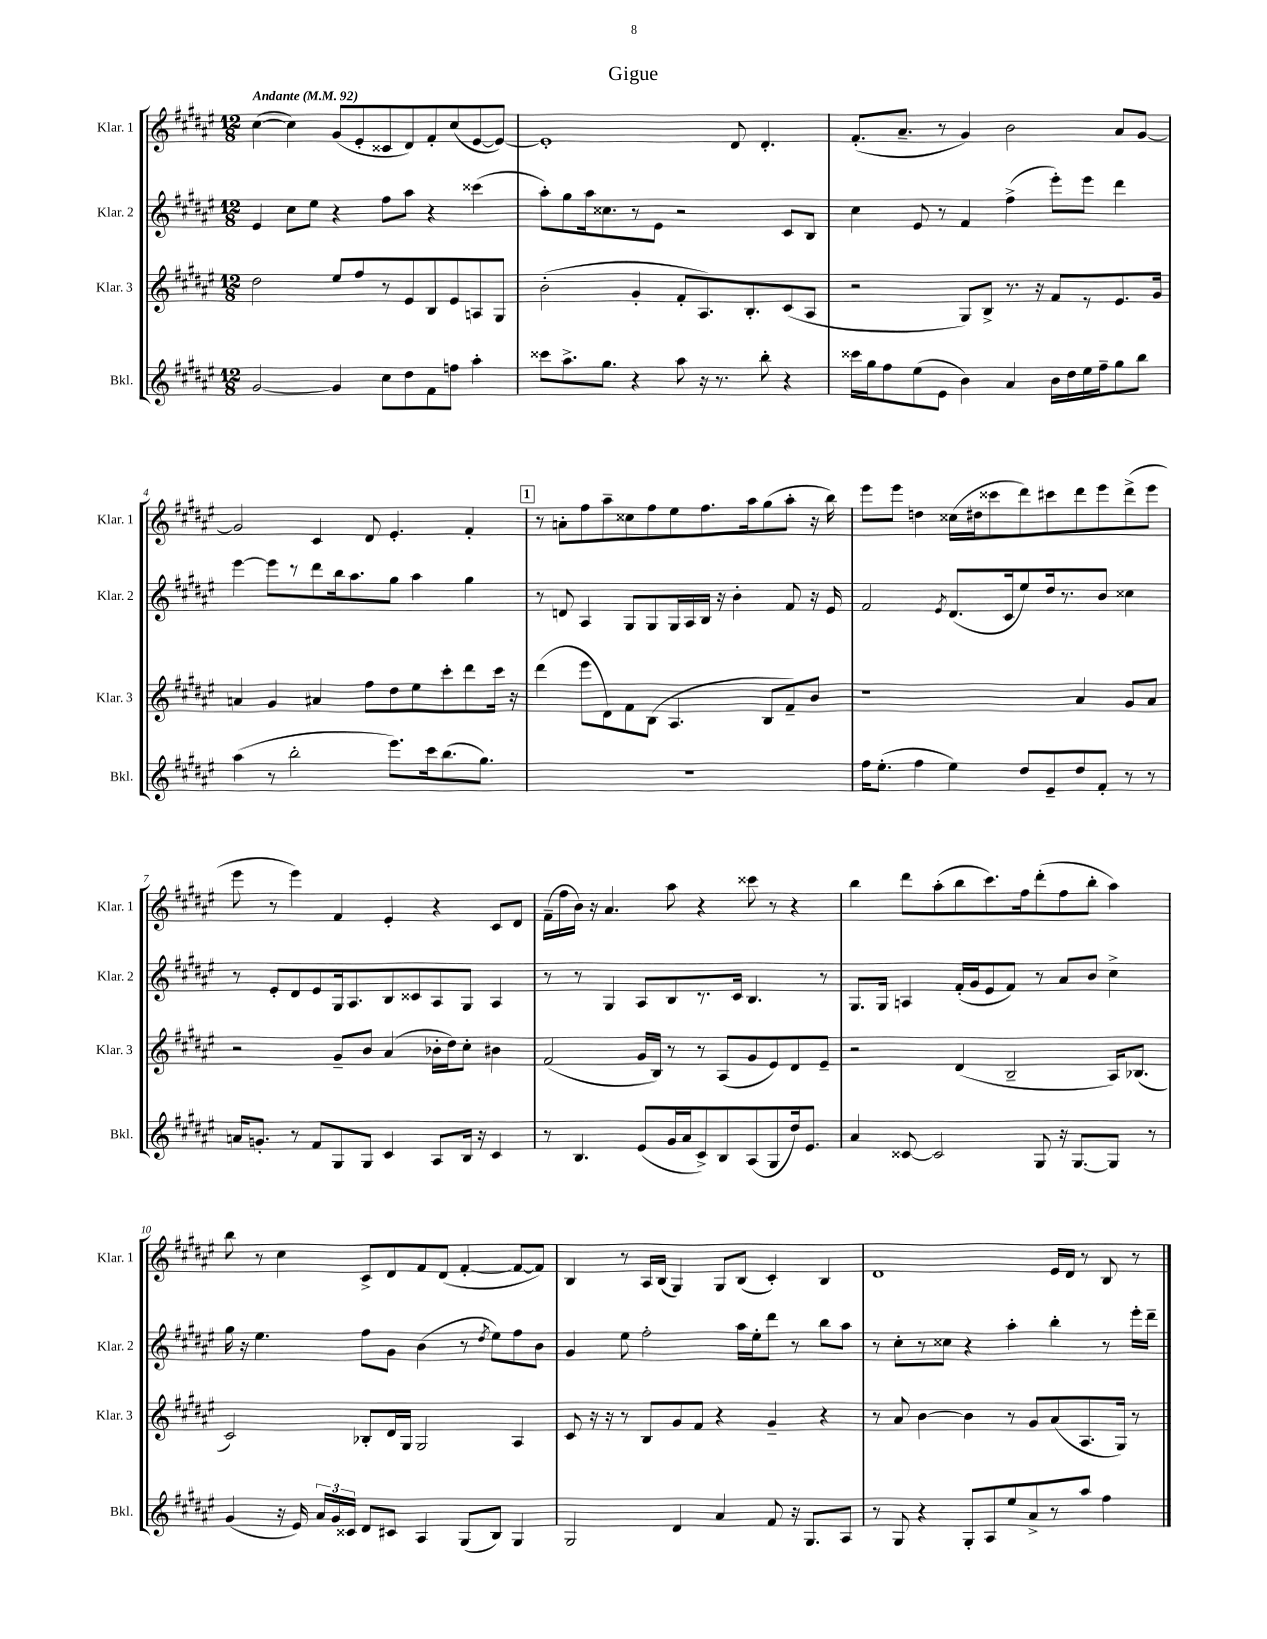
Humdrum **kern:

**kern	**kern	**kern	**kern
*staff4	*staff3	*staff2	*staff1
*clefG2	*clefG2	*clefG2	*clefG2
*k[f#c#g#d#a#e#]	*k[f#c#g#d#a#e#]	*k[f#c#g#d#a#e#]	*k[f#c#g#d#a#e#]
*M12/8	*M12/8	*M12/8	*M12/8
*MM92	*MM92	*MM92	*MM92
[2g#/	2dd#\	4e#/	([4cc#\
.	.	8cc#\L	4cc#\])
.	.	8ee#\J	.
4g#/]	8ee#/L	4r	(8g#/L
.	8ff#/	.	8e#'/
8cc#\L	8r	8ff#\L	8c##/
8dd#\	8e#/	8aa#\J	8d#/)
8f#\	8B/	4r	8f#'/
8ff\J	8e#/	.	(8cc#/
4aa#'\	8A/	(4ccc##\	[8e#/
.	8G#/J	.	8e#/_J)
=	=	=	=
8ccc##\L	(2b'\	8aa#'\L)	1e#']
8.aa#^\	.	8gg#\	.
.	.	16aa#\k	.
8.gg#\J	.	8.cc##\	.
4r	4g#'/	8r	.
.	.	8e#\J	.
8aa#\	8f#'/L	2r	.
16r	8.A#/)	.	.
8.r	.	.	.
.	.	.	8d#/
.	8.B'/	.	.
8bb'\	.	.	4.d#'/
4r	(8c#/	8c#/L	.
.	8A#/J	8B/J	.
=	=	=	=
16ccc##\LL	2r	4cc#\	(8.f#'/L
16gg#\J	.	.	.
8ff#\	.	.	.
.	.	.	8.a#~/J
(8ee#\	.	8e#/	.
8e#\J	.	8r	8r
4b\)	8G#/L)	4f#/	4g#/)
.	8B^/J	.	.
4a#/	8.r	(4ff#^\	2b\
.	16r	.	.
16b\LL	8f#/L	8eee#'\L)	.
16dd#\	.	.	.
16ee#\	8r	8eee#\J	.
16ff#~\J	.	.	.
8gg#\	8.e#/	4ddd#\	8a#/L
8bb\J	.	.	[8g#/J
.	16g#/Jk	.	.
=	=	=	=
(4aa#\	4a/	[4eee#\	2g#/]
8r	4g#/	8eee#\]L	.
2bb'\	.	8r	.
.	4a#/	8ddd#\	4c#/
.	.	16bb\k	.
.	.	8.aa#\	.
.	8ff#\L	.	8d#/
8.eee#\L)	8dd#\	8gg#\J	4.e#'/
.	8ee#\	4aa#\	.
16ccc#\k	.	.	.
(8.bb\	8ccc#'\	.	.
.	8ddd#\	4gg#\	4f#'/
8.gg#\J)	.	.	.
.	16ccc#\Jk	.	.
.	16r	.	.
=	=	=	=
1.r	(4ddd#\	8r	8r
.	.	8d/	8a'\L
.	8eee#\L	4A#/	8ff#\
.	8d#\)	.	8aa#~\
.	8f#\	8G#/L	8cc##\
.	(8B\J	8G#/	8ff#\
.	4.A#/	16G#/L	8ee#\
.	.	16A#/	.
.	.	16B/JJ	8.ff#\
.	.	16r	.
.	.	4b'\	.
.	.	.	16aa#\k
.	8B/L	.	(8gg#\
.	8f#~/)	8f#/	8aa#'\J
.	8b/J	16r	16r
.	.	16e#/	16bb\)
=	=	=	=
16ff#\LK	1r	2f#/	8eee#\L
(8.ee#'\J	.	.	.
.	.	.	8eee#\J
4ff#\	.	.	4dd\
.	.	8qe#/	.
4ee#\)	.	(8.d#/L	(16cc##\LL
.	.	.	16dd#\J
.	.	.	8ccc##\
.	.	16c#/k	.
8dd#/L	.	8ee#/)	8ddd#\)
8e#~/	.	16dd#/k	8ccc#\
.	.	8.r	.
8dd#/	4a#/	.	8ddd#\
8f#'/J	.	8b/J	8eee#\
8r	8g#/L	4cc##\	(8ddd#^\
8r	8a#/J	.	8eee#\J
=	=	=	=
16a/LK	2r	8r	8eee#\
8.g'/J	.	.	.
.	.	8e#'/L	8r
8r	.	8d#/	4eee#\)
8f#/L	.	8e#/	.
8G#/	8g#~/L	16G#/k	4f#/
.	.	8.A#/	.
8G#/J	8b/J	.	.
4c#/	(4a#/	8B/	4e#'/
.	.	8c##/	.
8A#/L	16b-'\LL	8A#/	4r
.	16dd#\J)	.	.
16B/Jk	8cc#'\J	8G#/J	.
16r	.	.	.
4c#/	4b#\	4A#/	8c#/L
.	.	.	8d#/J
=	=	=	=
8r	(2f#/	8r	(16f#~\LL
.	.	.	16ff#\
4.B/	.	8r	16b\JJ)
.	.	.	16r
.	.	4G#/	4.a#/
(8e#/L	16g#/LL	8A#/L	.
.	16B/JJ)	.	.
16g#/L	8r	8B/	8aa#\
16a#/J	.	.	.
8c#^/)	8r	8.r	4r
8B/	(8A#/L	.	.
.	.	16c#/Jk	.
(8A#/	8g#/	4.B/	8ccc##\
8G#/	8e#/)	.	8r
16dd#/k)	8d#/	.	4r
8.e#/J	.	.	.
.	8e#~/J	8r	.
=	=	=	=
4a#/	2r	8.G#/L	4bb\
.	.	16G#/Jk	.
[8c##/	.	4A/	8ddd#\L
2c##/]	.	.	(8aa#'\
.	(4d#/	(16f#'/LL	8bb\
.	.	16g#/J	.
.	.	8e#/	8.ccc#\)
.	2B~/	8f#/J)	.
.	.	.	16ff#\k
8G#/	.	8r	(8ddd#'\
16r	.	8a#/L	8ff#\
[8.G#/L	.	.	.
.	.	8b/J	8bb'\J
8G#/]J	16A#/LK)	4cc#^\	4aa#\)
.	(8.B-/J	.	.
8r	.	.	.
=	=	=	=
(4g#/	2c#/)	16gg#\	8bb\
.	.	16r	.
.	.	4.ee#\	8r
16r	.	.	4cc#\
16e#/)	.	.	.
24a#/LL	.	.	.
24g#/	.	.	.
24c##/JJ	.	.	.
8d#/L	8B-'/L	8ff#\L	8c#^/L
8c#/J	16d#/L	8g#\J	8d#/
.	16G#/JJ	.	.
4A#/	2G#/	(4b\	8f#/
.	.	.	(8d#/J
(8G#/L	.	8r	[4f#'/
.	.	8qdd#/	.
8B/J)	.	8ee#\L)	.
4G#/	4A#/	8ff#\	8f#/_L
.	.	8b\J	8f#/]J)
=	=	=	=
2G#/	8c#/	4g#/	4B/
.	16r	.	.
.	16r	.	.
.	8r	8ee#\	8r
.	8B/L	2ff#'\	16A#/LL
.	.	.	(16B/JJ
4d#/	8g#/	.	4G#/)
.	8f#/J	.	.
4a#/	4r	.	8G#/L
.	.	16aa#\LL	(8B/J
.	.	16ee#'\J	.
8f#/	4g#~/	8ddd#\J	4c#'/)
16r	.	8r	.
8.G#/L	.	.	.
.	4r	8bb\L	4B/
8A#/J	.	8aa#\J	.
=	=	=	=
8r	8r	8r	1d#
8G#/	8a#/	8cc#'\L	.
4r	[4b\	8r	.
.	.	8cc##\J	.
8G#'/L	4b\]	4r	.
8A#/	.	.	.
8ee#/	8r	4aa#'\	.
8a#^/	8g#/L	.	.
8r	(8a#/	4bb'\	16e#/LL
.	.	.	16d#/JJ
8aa#/J	8.A#/	.	8r
4ff#\	.	8r	8B/
.	16G#/Jk)	.	.
.	8r	16eee#'\LL	8r
.	.	16ddd#~\JJ	.
==	==	==	==
*-	*-	*-	*-
